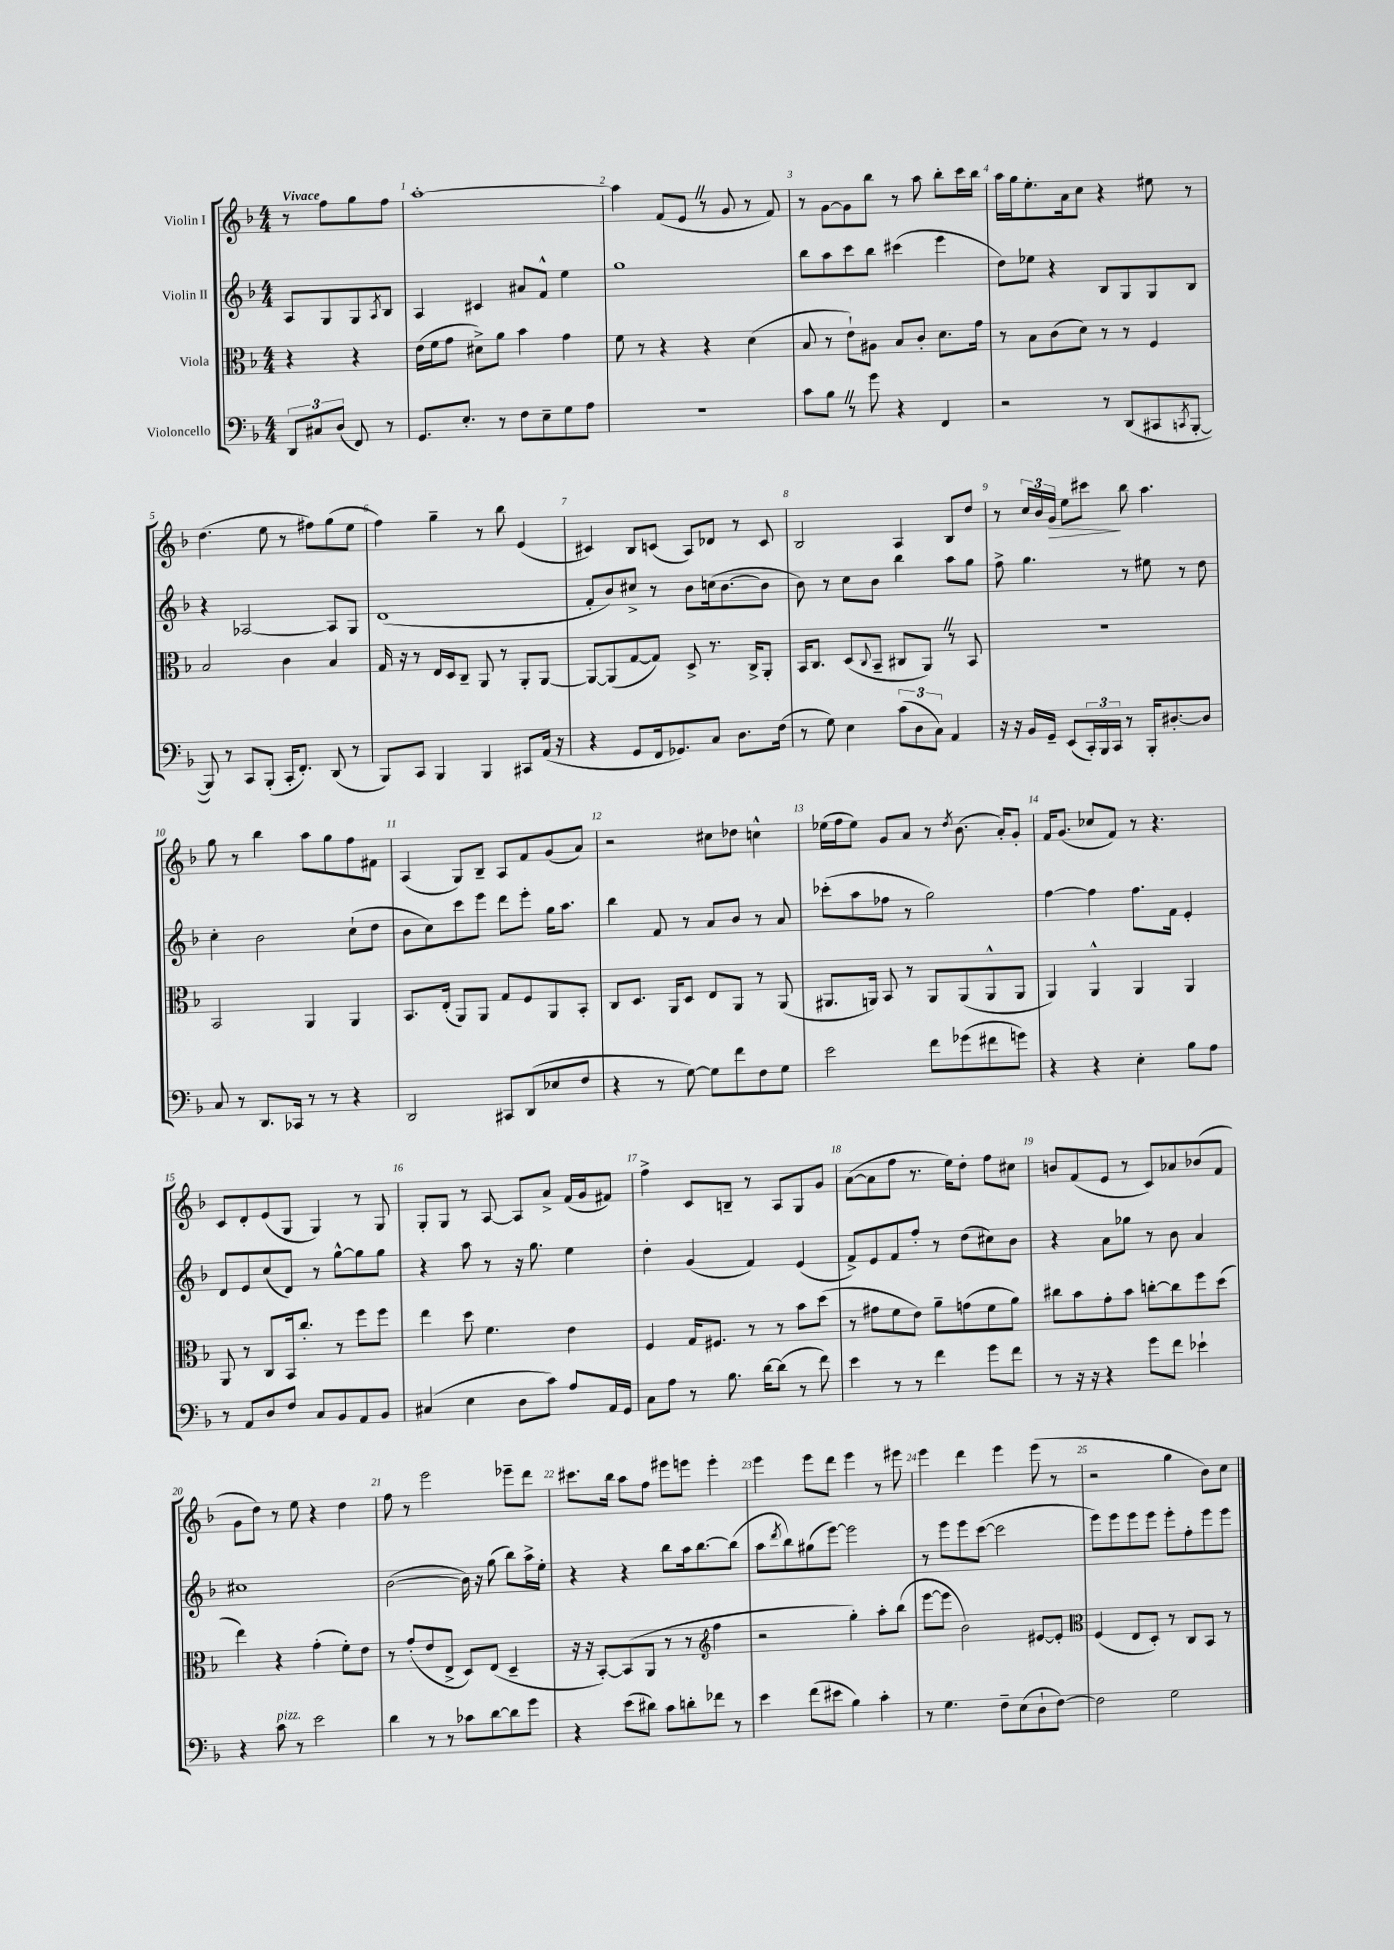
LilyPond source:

<<
\new StaffGroup <<
\new Staff = "s0" \with { instrumentName = "Violin I" } {
    \clef treble \key f \major \numericTimeSignature \time 4/4 \partial 2 \tempo "Vivace"
    r8 f''8 g''8 f''8 |
    a''1~-. |
    a''4 f'8( e'8 \once \override BreathingSign.text = \markup { \musicglyph "scripts.caesura.straight" } \breathe r8 g'8 r8 f'8) |
    r8 g'8~ g'8 bes''8 r8 a''8 bes''8-. c'''16 bes''16 |
    a''16 g''16 e''8.-. a'16 c''8 r4 eis''8 r8 |
    d''4.( e''8 r8 fis''8) g''8( e''8 |
    f''4) g''4-- r8 bes''8 e'4( |
    cis'4) bes8 c'8( a8) des'8 r8 c'8 |
    bes2 a4 bes8 d''8 |
    r8 \tuplet 3/2 { c''16 bes'16 g'16\> } e''8 cis'''8\! bes''8 a''4. |
    g''8 r8 bes''4 a''8 g''8 f''8 fis'8 |
    a4( g8) bes8-- a8 f'8 g'8( a'8) |
    r2 cis''8 des''8 c''4-^ |
    ees''16( f''16 ees''8) g'8 a'8 r8 \acciaccatura { d''8 } bes'8.( a'16-.) g'8-. |
    f'16 g'8.( ces''8 f'8) r8 r4. |
    c'8 d'8-. e'8( g8 g4) r8 g8 |
    g8-. g8 r8 a8~ a8 a'8-> f'16( g'16 fis'8) |
    f''4-> c'8 b8-- r8 a8 g8 g'8 |
    a'8~( a'8 f''8 r8. e''16) d''8-. f''8 cis''8 |
    b'8 f'8( e'8 r8 c'8) aes'8 bes'8( f'8 |
    g'8 d''8) r8 e''8 r4 d''4 |
    f''8 r8 e'''2 ees'''8-- d'''8 |
    cis'''8. bes''16 a''8 f''8 eis'''8 e'''8 e'''4-. |
    e'''4 e'''8 d'''8 e'''4 r8 eis'''8 |
    e'''4 d'''4 e'''4 e'''8( r8 |
    r2 g''4 bes'8) c''8 \bar "|." |
}
\new Staff = "s1" \with { instrumentName = "Violin II" } {
    \clef treble \key f \major \numericTimeSignature \time 4/4 \partial 2
    a8 g8 g8 \acciaccatura { a8 } bes8 |
    a4 cis'4 ais'8 f'8-^ e''4 |
    g''1 |
    bes''8 a''8 c'''8 bes''8 cis'''4( e'''4 |
    d''8) ees''8 r4 bes8 g8 g8 bes8 |
    r4 aes2~ aes8 g8 |
    d'1( |
    f'8-. bes'8) cis''8-> r8 bes'8 c''16( bes'8.~ bes'8 |
    bes'8) r8 c''8 bes'8 bes''4 a''8 g''8 |
    f''8-> g''4. r8 eis''8 r8 d''8 |
    c''4-. bes'2 c''8-!( d''8 |
    bes'8 c''8) c'''8 e'''8 d'''8 e'''8-. g''16 a''8. |
    bes''4 f'8 r8 a'8 bes'8 r8 a'8 |
    ces'''8-.( a''8 fes''8 r8 g''2) |
    f''4~ f''4 f''8. f'16 e'4-. |
    d'8 e'8 c''8( d'8) r8 g''8~-^ g''8 g''8 |
    r4 a''8 r8 r16 g''8. e''4 |
    d''4-. g'4( f'4) e'4( |
    f'8->) e'8 f'8 f''8-. r8 d''8( cis''8) bes'8 |
    r4 a'8 ges''8 r8 bes'8 a'4 |
    cis''1 |
    bes'2~( bes'16) r16 g''8( bes''8) a''16-> e''16-. |
    r4 r4 bes''8 a''16 bes''8.~ bes''8( |
    a''8 \acciaccatura { d'''8 } bes''8) gis''8( e'''8~) e'''2 |
    r8 e'''8 e'''8 c'''8~( c'''2 |
    e'''8) e'''8 e'''8 e'''8 e'''8-. f''8-. e'''8 e'''8 \bar "|." |
}
\new Staff = "s2" \with { instrumentName = "Viola" } {
    \clef alto \key f \major \numericTimeSignature \time 4/4 \partial 2
    r4 r4 |
    e'16( f'16 g'8 dis'8->) a'8 bes'4 g'4 |
    f'8 r8 r4 r4 d'4( |
    bes8 r8 e'8-!) ais8 bes8 c'8-. d'8. g'16 |
    r8 bes8 c'8( d'8) r8 r8 f4 |
    bes2 c'4 bes4 |
    g16 r16 r8 e16 d16 c8-- a,8 r8 a,8-. a,8~ |
    a,8~ a,8( g8~ g8) d8-> r8. c16-> a,8-. |
    bes,16 c8. d8( \appoggiatura { c8 } bes,8-- cis8 a,8) \once \override BreathingSign.text = \markup { \musicglyph "scripts.caesura.straight" } \breathe r8 bes,8 |
    R1 |
    bes,2 a,4 a,4 |
    bes,8. e16-.( a,8) a,8 g8 f8 a,8 bes,8-. |
    c8 d8. a,16 d8 e8 a,8 r8 a,8( |
    ais,8. a,16) bes,8 r8 a,8 a,8( a,8-^ a,8 |
    a,4) a,4-^ a,4 a,4 |
    a,8 r8 c8 bes,16 c''8.-. r8 f''8 f''8 |
    e''4 d''8 f'4. e'4 |
    f4 g16 fis8. r8 r8 bes'8 d''8( |
    r8 gis'8 f'8 e'8) a'8-- g'8( f'8 a'8) |
    cis''8 bes'8 g'8-. bes'8 c''8~-. c''8 f''8 d''8( |
    e''4) r4 g'4-.( f'8-.) e'8 |
    r8 g'8-.( e'8 e8-> d8) e8( d4-- |
    r16 r16 bes,8~-.) bes,8( a,8 r8 r8 \clef treble f''4 |
    r2 g''4-.) a''8-. bes''8( |
    e'''8~ e'''8 bes'2) eis'8~ eis'8-. |
    \clef alto f4( e8 d8-.) r8 c8 bes,8 r8 \bar "|." |
}
\new Staff = "s3" \with { instrumentName = "Violoncello" } {
    \clef bass \key f \major \numericTimeSignature \time 4/4 \partial 2
    \tuplet 3/2 { d,8 cis8 d8( } f,8) r8 |
    g,8. e8.-. r8 f8 e8-- g8 a8 |
    r1 |
    c'8 bes8 \once \override BreathingSign.text = \markup { \musicglyph "scripts.caesura.straight" } \breathe r8 g'8 r4 f,4 |
    r2 r8 d,8( cis,8 \acciaccatura { c,8 } bes,,8~-. |
    bes,,8) r8 c,8 bes,,8-.( c,16-. f,8.-.) d,8( r8 |
    bes,,8) c,8 bes,,4 bes,,4 cis,8 a,16( r16 |
    r4 g,8 f,16 ges,8.) c8 d8. f16( |
    r8 g8) e4 \tuplet 3/2 { c'8( d8 c8) } a,4 |
    r16 r16 bes,16 g,16-- e,8( \tuplet 3/2 { c,16-.) bes,,16 c,16 } r8 bes,,16-. dis8.~-. dis8 |
    c8 r8 d,8. ces,16 r8 r8 r4 |
    d,2 cis,8 d,8( ees8 f8 |
    r4 r8 g8~) g8 f'8 f8 g8 |
    e'2 f'8 ges'8( fis'8 g'8) |
    r4 r4 e4-. bes8 a8 |
    r8 a,8 d8 f8 c8 bes,8 a,8 bes,8 |
    cis4( e4 d8 c'8) a8 a,16 g,16 |
    c8 a8 r8 bes8. d'16~ d'8( r8 f'8) |
    e'4 r8 r8 f'4 g'8 f'8 |
    r8 r16 r16 r4 g'8 f'8 ees'4-! |
    r4 c'8^\markup { \italic "pizz." } r8 e'2 |
    d'4 r8 r8 ces'8 d'8~ d'8 g'8 |
    r4 e'8( dis'8) c'8 d'8-. fes'8 r8 |
    e'4 f'8( eis'8 bes4) c'4-. |
    r8 g4. f8-- e8( d8-! f8~) |
    f2 g2 \bar "|." |
}
>>
>>
\layout { \context { \Score \override BarNumber.break-visibility = ##(#f #t #t) barNumberVisibility = #all-bar-numbers-visible } }
